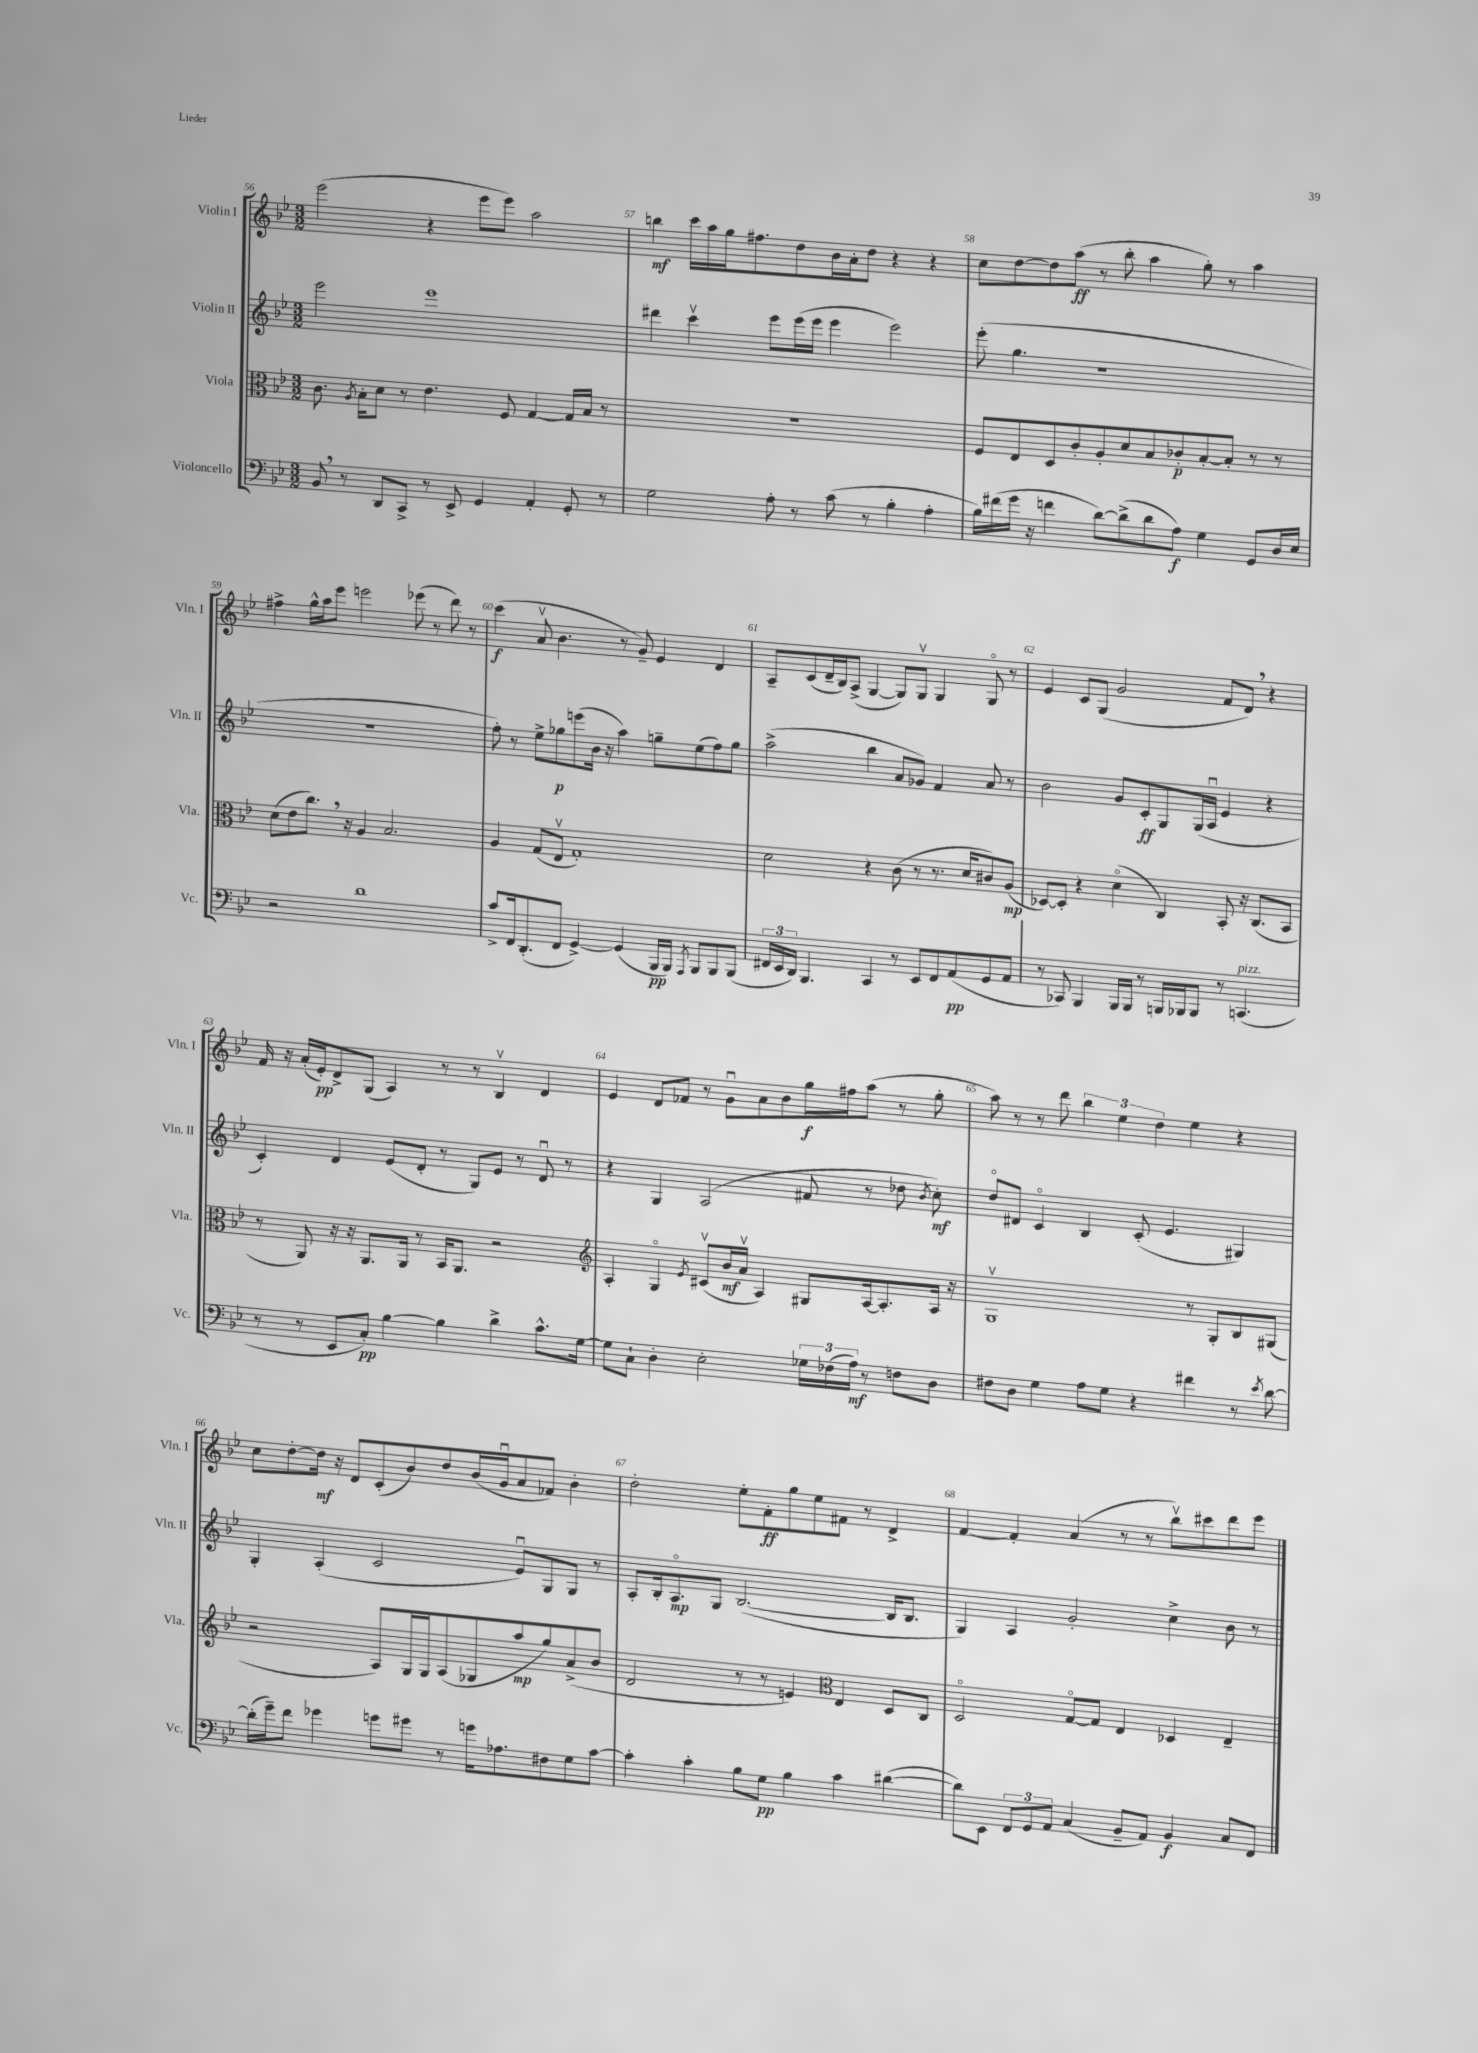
<<
\new StaffGroup <<
\new Staff = "s0" \with { instrumentName = "Violin I" shortInstrumentName = "Vln. I" } {
    \clef treble \key bes \major \numericTimeSignature \time 3/2
    \autoBeamOff ees'''2( r4 ees'''8[ ees'''8]) a''2 |
    b''4\mf c'''16[ a''16 g''16 fis''8. d''8 bes'16 a'16-. d''8] r4 r4 |
    c''8[ d''8~ d''8 a''8]\ff( r8 bes''8-. a''4 g''8-.) r8 a''4 |
    fis''4-> g''16[-^ a''16 ees'''8] e'''2 ees'''8( r8 d'''8) r8 |
    c'''4\f( a'8\upbow bes'4. r8 g'8--) ees'4 d'4 |
    a8[-- c'8( d'16-- bes16) a8]->( g4~ g8[) g8]\upbow g4 g8\flageolet r8 |
    ees'4 c'8[ g8]( g'2 f'8[ d'8]) \breathe r4 |
    f'16 r16 a'16[-.( ees'16-.\pp) d'8-> g8]( a4) r8 r8 bes4\upbow d'4 |
    ees'4 d'8[ fes'8] r8 g'8[\downbow a'8 bes'8 g''16\f fis''16 a''8]( r8 g''8-. |
    a''8) r8 r8 d'''8 \tuplet 3/2 { bes''4 ees''4 d''4 } ees''4 r4 |
    c''8[ d''8~-. d''16]\mf r16 d'8[ c'8-.( bes'8) d''8 bes'16( g'16\downbow a'8 fes'8]) bes'4-. |
    d''2-. ees''8[-. f'8-.\ff g''8 ees''8 fis'8] r8 d'4-> |
    f'4~ f'4-. a'4( r8 r8 bes''8[\upbow) cis'''8 d'''8 ees'''8] \bar "|." |
}
\new Staff = "s1" \with { instrumentName = "Violin II" shortInstrumentName = "Vln. II" } {
    \clef treble \key bes \major \numericTimeSignature \time 3/2
    \autoBeamOff ees'''2 ees'''1 |
    dis'''4 c'''4\upbow ees'''8[ ees'''16( ees'''16] ees'''4 ees'''2) |
    ees'''8-.( g''4. r1 |
    R1. |
    f''8-.) r8 ees''8[-> ges''8\p e'''8( bes'16] r16 a''4) g''8[-- ees''8( f''8) g''8] |
    a''2->( bes''4 a'8[ ges'8]) f'4 a'8 r8 |
    bes'2 g'8[ c'8-.\ff g8 g16( a16]\downbow ees'4 r4 |
    c'4-.) d'4 ees'8[( d'8]-. r8 g8[) ees'8] r8 d'8\downbow r8 |
    r4 g4 a2( fis'8 r8 des''8 \acciaccatura { bes'8 } c''8-.\mf) |
    d''8[\flageolet dis'8] c'4\flageolet bes4 c'8-.( ees'4. gis4) |
    g4-. a4-.( c'2 ees'8[\downbow) g8 g8] r8 |
    a8[-. bes16-. a8.\flageolet\mp g8] bes2.~( bes16[ bes8.] |
    g4) a4 g'2-. c''4-> bes'8 r8 \bar "|." |
}
\new Staff = "s2" \with { instrumentName = "Viola" shortInstrumentName = "Vla." } {
    \clef alto \key bes \major \numericTimeSignature \time 3/2
    \autoBeamOff c'8. \acciaccatura { a8 } bes16[-. d'8] r8 ees'4. f8 g4~ g16[ bes16] r8 |
    R1. |
    f8[ ees8 d8 c'8-. a8-. d'8 bes8 ces'8-.\p bes8~-. bes8]-. r8 r8 |
    d'8[( ees'8 c''8.]) \breathe r16 a4 bes2. |
    a4 g8[( ees8]\upbow g1-.) |
    d'2 r4 c'8( r8 r8. d'16[ cis'8) a8]\mp( |
    des8[~) des8]-. r4 d'4\flageolet( c4) bes,8-. r16 c8.[( bes,8] |
    r8 a,8) r16 r16 a,8.[ a,16] r8 bes,16[ a,8.] r2 |
    \clef treble a4-. g4\flageolet \acciaccatura { ees'8 } cis'8[\upbow( bes'16\mf a'16]\upbow a4) gis8[ a16~ a8.-. a16] r16 |
    g1\upbow r8 g8[-. bes8 gis8]( |
    r2 a8[) g16 g16 a8( ges8 a''8\mp g''8) a'8->( bes'8] |
    d'2 r8 r8 e'4) \clef alto ees4 d8[ c8] |
    d2\flageolet g8[~\flageolet g8] ees4 des4 ees4-- \bar "|." |
}
\new Staff = "s3" \with { instrumentName = "Violoncello" shortInstrumentName = "Vc." } {
    \clef bass \key bes \major \numericTimeSignature \time 3/2
    \autoBeamOff bes,8 \breathe r8 d,8[ c,8]-> r8 ees,8-> g,4 a,4-. g,8-. r8 |
    g2 a8-. r8 c'8( r8 bes4-. a4-. |
    bes16[) fis'16( g'16] r16 f'4 d'8[~) d'8->( d'8 a8]\f) g4 g,8[ d16 ees16] |
    r2 d'1 |
    c'8[-> f,16 d,8.-.( f,8] g,4~->) g,4( bes,,16[\pp bes,,16]) \acciaccatura { a,,8 } bes,,8[ bes,,8 bes,,8]( |
    \tuplet 3/2 { fis,16[ ees,16 d,16]) } bes,,4. c,4 r8 ees,8[ fis,8 a,8\pp( g,8 a,8] |
    r8 ces,8) bes,,4 bes,,16[ bes,,16] r8 b,,16[ bes,,16 bes,,8] r8 c,4.^\markup { \italic "pizz." }( |
    r8 r8 ees,8[ c8]-.\pp) bes4~ bes4 d'4-> c'8.[-^ g16]~ |
    g8[ c8]-! d4-. ees2-. \tuplet 3/2 { ges16[ fes16( a16]\mf) } r8 f8[ d8] |
    fis8[ d8] g4 a8[ g8] r4 fis'4 r8 \acciaccatura { ees'8 } d'8~ |
    d'16[-.( g'16--) f'8] ges'4 g'8[ gis'8] r8 g'16[ aes8. fis8 g8 c'8]~ |
    c'4-. c'4-. bes8[ g8]\pp bes4 c'4 dis'4~( |
    dis'8[) ees,8] \tuplet 3/2 { f,8[ g,8 a,8] } c4( bes,8[-- a,8]) bes,4\f c8[ f,8] \bar "|." |
}
>>
>>
\layout { \context { \Score currentBarNumber = #56 \override BarNumber.break-visibility = ##(#f #t #t) barNumberVisibility = #all-bar-numbers-visible } }
